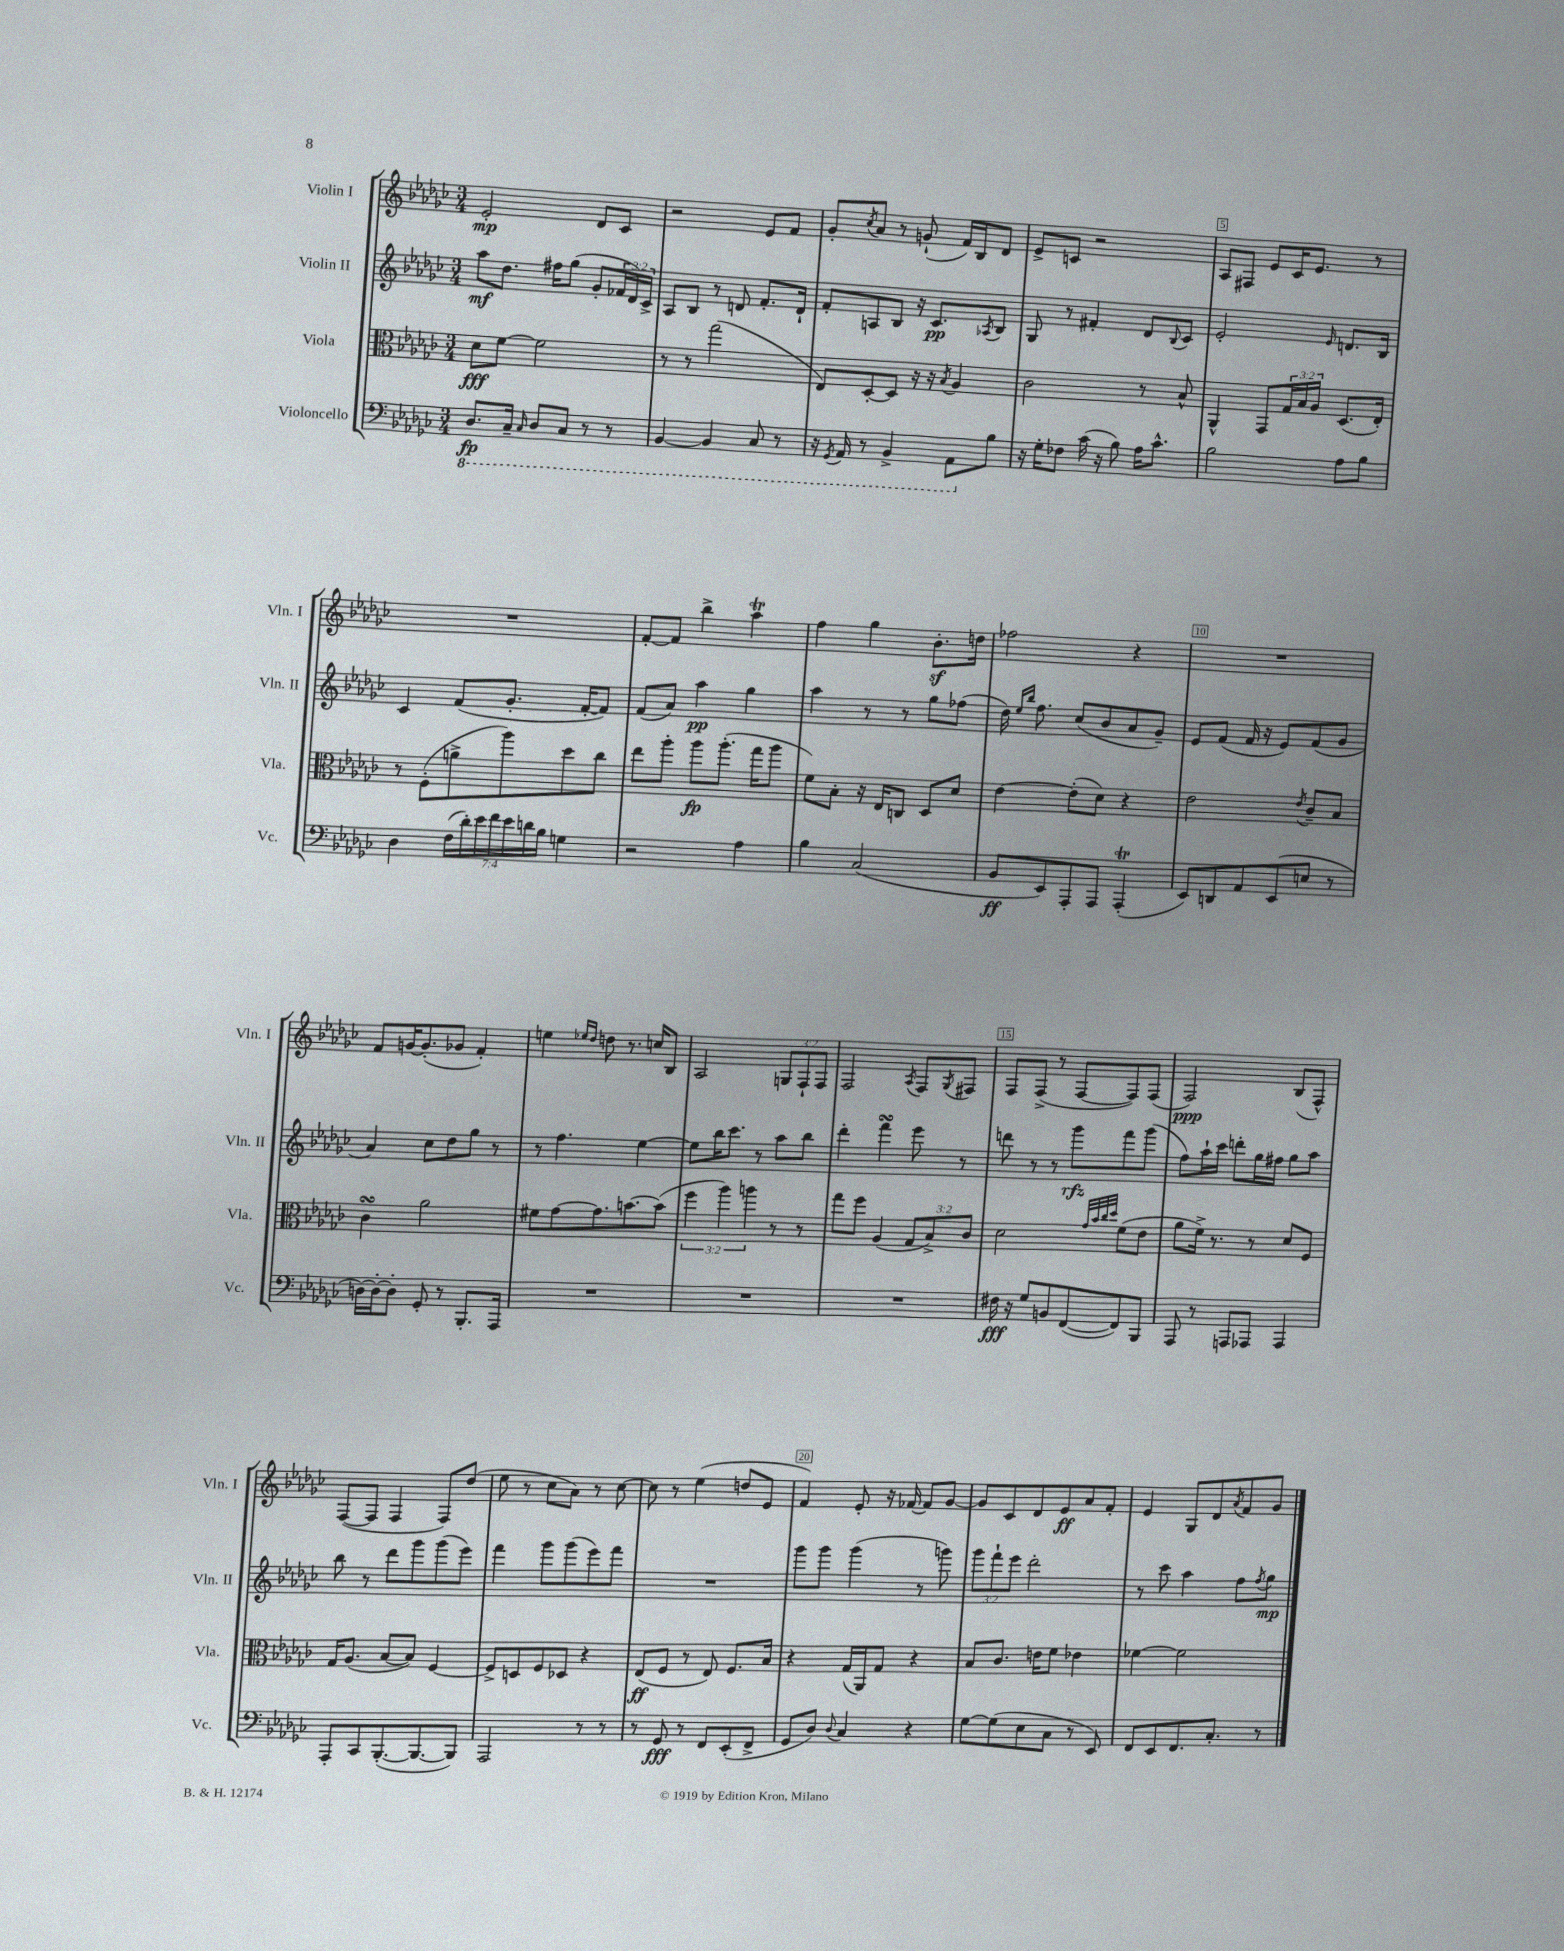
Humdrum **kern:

**kern	**kern	**kern	**kern
*staff4	*staff3	*staff2	*staff1
*clefF4	*clefC3	*clefG2	*clefG2
*k[b-e-a-d-g-c-]	*k[b-e-a-d-g-c-]	*k[b-e-a-d-g-c-]	*k[b-e-a-d-g-c-]
*M3/4	*M3/4	*M3/4	*M3/4
8.DD-	8d-	8aa-	2e-'
.	[8f	8.dd-	.
16CC-~	.	.	.
16qqCC-	.	.	.
8DD-	2f]	.	.
.	.	16ff#	.
8CC-	.	(8gg-	.
8r	.	8g-'	8d-
8r	.	24f-	8c-
.	.	24d-)	.
.	.	24c-^	.
=	=	=	=
[4BBB-	8r	8A-	2r
.	8r	8B-	.
4BBB-]	(2gg-	8r	.
.	.	8d	.
8CC-	.	8.f'	8e-
8r	.	.	8f
.	.	16d`	.
=	=	=	=
16r	8E-)	8f'	8g-'
8qGGG-	.	.	.
16AAA-	.	.	.
.	.	.	8qcc-
8r	[8D-'	8A	8a-
4BBB-^	8D-]	8B-	8r
.	16r	16r	(8g`
.	16r	8.c-	.
.	8qB-	.	.
8AAA-	4A-	.	16f)
.	.	.	16B-
.	.	8qA-	.
8B-	.	8B-	8d-
=	=	=	=
16r	2c-	8G-	8e-^
16G-'	.	.	.
8F-	.	8r	8c
(16c-	.	4f#'	2r
16r	.	.	.
8B-)	.	.	.
16A-	8r	8d-	.
8.c-^^	.	.	.
.	.	8qqB-	.
.	8B-^^	8c-	.
=	=	=	=
2B-	4AA-^^	2e-'	8A-
.	.	.	8F#
.	8GG-	.	8e-
.	24G-	.	16c-
.	24B-	.	.
.	.	.	8.e-
.	24A-	.	.
.	.	16qqe-	.
8A-	(8.D-	8.d	.
8B-	.	.	8r
.	16E-')	16B-	.
=	=	=	=
4D-	8r	4c-	2.r
.	(8F'	.	.
(28F	8a^	(8f	.
28d-')	.	.	.
28e-	.	.	.
28f	.	.	.
.	8aa-)	8.g-'	.
28e-	.	.	.
28d	.	.	.
28B-	.	.	.
4G	8dd-	.	.
.	.	[16f'	.
.	8cc-	8f])	.
=	=	=	=
2r	8ee-	(8f	[8f'
.	8aa-'	8a-)	8f]
.	8aa-	4aa-	4bb-^
.	(8.aa-'	.	.
4A-	.	4gg-	4aa-
.	16gg-	.	.
.	8aa-	.	.
=	=	=	=
4B-	8f)	4aa-	4ff
.	8B-'	.	.
(2C-	16r	8r	4gg-
.	16E-	.	.
.	8C	8r	.
.	8D-	8gg-	8.b-'
.	8d-	(8ff-	.
.	.	.	16dd
=	=	=	=
8BB-	[4e-	16dd-)	2ff-
.	.	16qqee-	.
.	.	16qqbb-	.
.	.	8.ff	.
8EE-)	.	.	.
8AAA-'	(8e-']	(8cc-	.
8AAA-	8d-)	8b-	.
(4AAA-'	4r	8a-	4r
.	.	8g-~)	.
=	=	=	=
8EE-)	2e-	8e-	2.r
8DD	.	(8f	.
8AA-	.	16f	.
.	.	16r	.
(8EE-	.	8e-)	.
.	8qe-	.	.
8E	8c-~	(8f	.
8r	8B-	8g-	.
=	=	=	=
[16D)	4c-	4a-)	8f
16D'_	.	.	.
8D']	.	.	[16g
.	.	.	(8.g']
8GG-'	2a-	8cc-	.
8r	.	8dd-	8g-
8.BBB-'	.	8gg-	4f')
.	.	8r	.
16AAA-	.	.	.
=	=	=	=
2.r	8f#	8r	4ee
.	[8g-	4.ff	.
.	.	.	16qqee-
.	.	.	16qqdd-
.	8.g-]	.	8dd
.	.	.	8.r
.	[8.b	.	.
.	.	[4ee-	.
.	.	.	16cc
.	(8b]	.	8B-
=	=	=	=
2.r	6ff	8ee-]	2A-
.	.	16bb-	.
.	6aa-)	.	.
.	.	8.ccc-	.
.	6aa	.	.
.	.	8r	.
.	8r	8aa-	12G
.	.	.	12F`
.	8r	8bb-	.
.	.	.	12F
=	=	=	=
2.r	8gg-	4ddd-'	2F
.	8ff	.	.
.	(4A-	4fff	.
.	.	.	8qA-
.	12G-	8eee-	8F
.	12B-^)	.	.
.	.	.	8qG-
.	.	8r	8F#
.	12c-	.	.
=	=	=	=
16F#	2d-	8ddd	8F
16r	.	.	.
8G-	.	8r	(8F^
8BB	.	8r	8r
([8FF	.	8ggg-	[8F
.	32qqg-	.	.
.	32qqb-	.	.
.	32qqcc-	.	.
.	32qqdd-	.	.
8FF])	(8f	8fff	8F])
8BBB-	8e-	(8ggg-	(8F
=	=	=	=
8AAA-	8a-	8ff)	2F)
8r	16f^)	16aa-`	.
.	8.r	16ccc-	.
8AAA	.	8ddd'	.
8AAA-	8r	16gg-	.
.	.	16ff#	.
4AAA-	8d-	8gg-	(8B-
.	8F	8aa-	8F^^)
=	=	=	=
8AAA-'	16G-	8bb-	([8F
.	(8.A-	.	.
8CC-	.	8r	8F]
([8.BBB-'	[8B-	8ddd-	4F
.	8B-])	8ggg-	.
8.BBB-_	.	.	.
.	[4F	(8ggg-	8F)
8BBB-])	.	8eee-)	(8dd-
=	=	=	=
2AAA-	8F^]	4fff	8ee-
.	8D	.	8r
.	8F	8ggg-	8cc-
.	8D-	(8ggg-	8a-)
8r	4r	8eee-)	8r
8r	.	8fff	[8cc-
=	=	=	=
8r	(8E-	2.r	8cc-]
8GG-	8F	.	8r
8r	8r	.	(4ee-
8FF	8E-)	.	.
(8EE-'	8.F	.	8dd
8FF^	.	.	8e-
.	16B-	.	.
=	=	=	=
8GG-	4r	8ggg-	4f)
8D-)	.	8ggg-	.
8qqD-	.	.	.
4C-	(16G-	(4ggg-	8e-'
.	16AA-)	.	.
.	8G-	.	16r
.	.	.	[16f-
4r	4r	8r	8f-]
.	.	8ggg)	[8g-
=	=	=	=
[8G-	8B-	12ggg-	8g-]
.	.	12fff`	.
(8G-]	8.c-	.	8c-
.	.	12eee-	.
8E-	.	2ddd-'	8d-
.	16e	.	.
8C-	8f	.	8e-
8r	4e-	.	8a-
8EE-)	.	.	8f'
=	=	=	=
8FF	[4f-	8r	4e-
8EE-	.	8ccc-	.
8.FF	2f-]	4aa-	8G-
.	.	.	8d-
8.C-'	.	.	.
.	.	.	8qa-
.	.	8ff	8f
.	.	8qff	.
8r	.	8gg-	8g-
==	==	==	==
*-	*-	*-	*-
